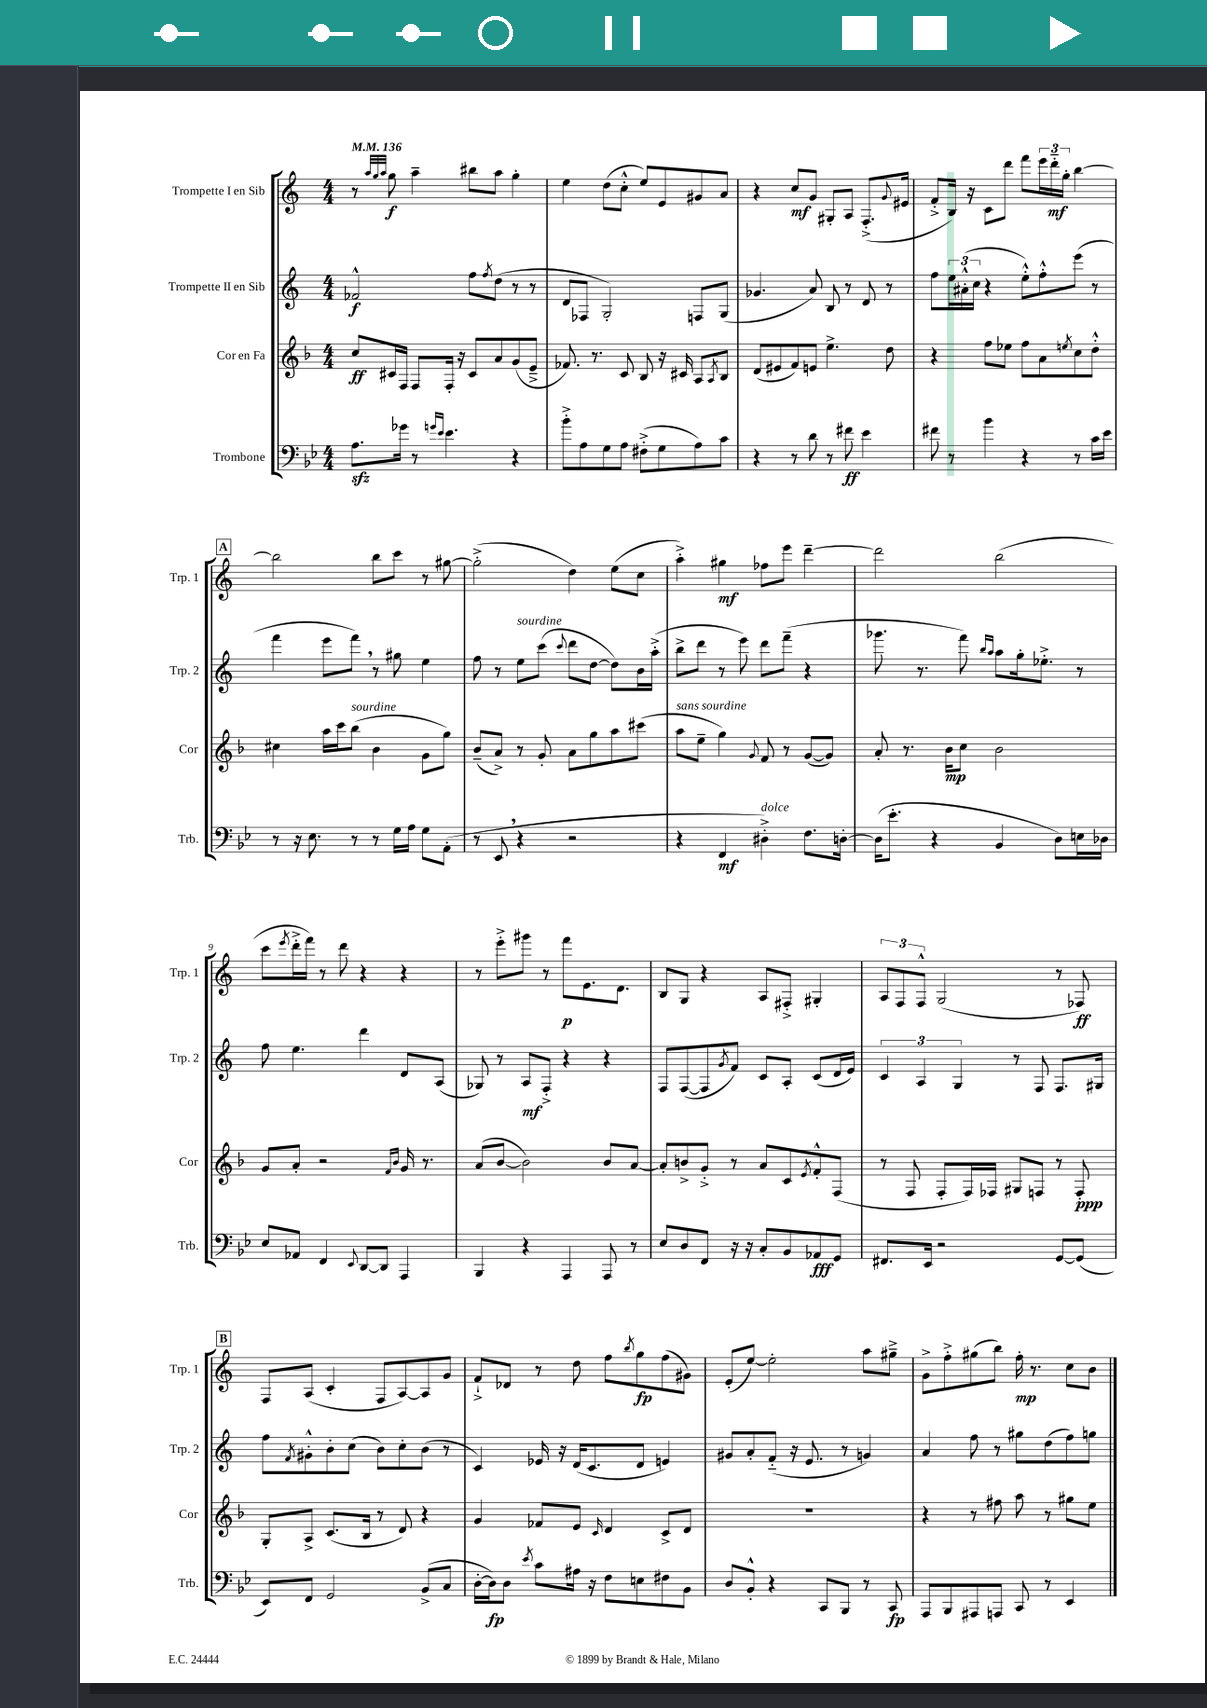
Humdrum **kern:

**kern	**dynam	**kern	**dynam	**kern	**dynam	**kern	**dynam
*part4	*part4	*part3	*part3	*part2	*part2	*part1	*part1
*staff4	*staff4	*staff3	*staff3	*staff2	*staff2	*staff1	*staff1
*I"Trombone	*	*I"Cor en Fa	*	*I"Trompette II en Sib	*	*I"Trompette I en Sib	*
*I'Trb.	*	*I'Cor	*	*I'Trp. 2	*	*I'Trp. 1	*
*clefF4	*	*clefG2	*	*clefG2	*	*clefG2	*
*k[b-e-]	*	*k[b-]	*	*k[]	*	*k[]	*
*M4/4	*	*M4/4	*	*M4/4	*	*M4/4	*
*MM136	*	*MM136	*	*MM136	*	*MM136	*
=1	=1	=1	=1	=1	=1	=1	=1
8.Azz\L	.	8cc/L	ff	2f-X^^/	f	8r	.
.	.	.	.	.	.	32qqaa/LLL	.
.	.	.	.	.	.	32qqgg/	.
.	.	.	.	.	.	32qqaa/JJJ	.
.	.	16c#X/L	.	.	.	8gg\	f
16g-X\Jk	.	16F/JJ	.	.	.	.	.
8r	.	8F/L	.	.	.	4aa~\	.
16qqgn/LL	.	.	.	.	.	.	.
16qqe-/JJ	.	.	.	.	.	.	.
4.e-\	.	16F'/Jk	.	.	.	.	.
.	.	16r	.	.	.	.	.
.	.	8c#/L	.	8ff\L	.	8bb#X\L	.
.	.	.	.	8qff/	.	.	.
.	.	8a/	.	(8dd\J	.	8aa\J	.
4r	.	(8g/	.	8r	.	4gg'\	.
.	.	8e~^/J	.	8r	.	.	.
=2	=2	=2	=2	=2	=2	=2	=2
8b-'^\L	.	8.f-X/)	.	8d/L	.	4ee\	.
8A\	.	.	.	8F-X/J	.	.	.
.	.	8.r	.	.	.	.	.
8G\	.	.	.	2G'/)	.	(8dd\L	.
8A\J	.	8c/	.	.	.	8cc'^^\J	.
(8F#X'^\L	.	8B-/	.	.	.	8ee/L)	.
8G\	.	16r	.	.	.	8e/	.
.	.	16c#X/	.	.	.	.	.
8A\)	.	8A/L	.	8Fn/L	.	8g#X/	.
.	.	8qA/	.	.	.	.	.
8c\J	.	8B-/J	.	(8G/J	.	8a/J	.
=3	=3	=3	=3	=3	=3	=3	=3
4r	.	(8d/L	.	4.g-X/	.	4r	.
.	.	8e#X/	.	.	.	.	.
8r	.	8f/)	.	.	.	8cc/L	mf
8d\	.	8en/J	.	8a/)	.	8g/J	.
8r	.	4.ee^\	.	8B/	.	8G#X'/L	.
8f#X\	ff	.	.	8r	.	8A/J	.
4e-\	.	.	.	8d/	.	(8.F'^/L	.
.	.	8dd\	.	8r	.	.	.
.	.	.	.	.	.	8qqg/	.
.	.	.	.	.	.	16e#X/Jk	.
=4	=4	=4	=4	=4	=4	=4	=4
8f#X\	.	4r	.	8ff\L	.	8f'^/L	.
8r	.	.	.	24ee\L	.	16B/Jk)	.
.	.	.	.	(24a#X'^^\	.	.	.
.	.	.	.	.	.	16r	.
.	.	.	.	24cc\JJ	.	.	.
4b-\	.	8ff\L	.	4r	.	8c\L	.
.	.	8ee-X\J	.	.	.	8ddd\J	.
4r	.	8ff\L	.	8ee'^^\L)	.	8fff\L	.
.	.	8a\	.	8ff'^^\	.	24eee\L	.
.	.	.	.	.	.	24ddd\	mf
.	.	.	.	.	.	24gg'\JJ	.
.	.	8qeen/	.	.	.	.	.
8r	.	8cc\	.	(8eee\J	.	[4bb\	.
16c\LL	.	8dd'^^\J	.	8r	.	.	.
16e-\JJ	.	.	.	.	.	.	.
!!LO:LB:g=z
!!LO:REH:place=s1:t=A
=5	=5	=5	=5	=5	=5	=5	=5
8r	.	4cc#X\	.	4fff\	.	2bb\]	.
16r	.	.	.	.	.	.	.
8.E-\	.	.	.	.	.	.	.
.	.	16aa\LL	.	8eee\L	.	.	.
.	.	16ccc\J	.	.	.	.	.
!	!	!LO:TX:a:i:t=sourdine	!	!	!	!	!
8r	.	(8bb-\J	.	8fff,\J)	.	.	.
8r	.	4b-\	.	8r	.	8bb\L	.
16G\LL	.	.	.	8gg#X\	.	8ccc\J	.
16A\JJ	.	.	.	.	.	.	.
8G\L	.	8g\L	.	4ee\	.	8r	.
(8AA'\J	.	8gg\J)	.	.	.	[8gg#X\	.
=6	=6	=6	=6	=6	=6	=6	=6
8r	.	(8b-~/L	.	8ff\	.	(2gg#'^\]	.
8EE-,/	.	8a^/J)	.	8r	.	.	.
!	!	!	!	!LO:TX:a:i:t=sourdine	!	!	!
4r	.	8r	.	8ee\L	.	.	.
.	.	8g'/	.	(8ccc\J	.	.	.
.	.	.	.	8qqccc/	.	.	.
2r	.	8a\L	.	8ddd\L	.	4dd\)	.
.	.	8gg\	.	[8dd\J	.	.	.
.	.	8aa\	.	8dd\L])	.	(8ee\L	.
.	.	(8ccc#X\J	.	16b\L	.	8cc\J	.
.	.	.	.	(16aa'^\JJ	.	.	.
=7	=7	=7	=7	=7	=7	=7	=7
!	!	!LO:TX:a:i:t=sans sourdine	!	!	!	!	!
4r	.	8aa\L	.	8bb^\L	.	4aa'^\)	.
.	.	8ee~\J	.	8ddd\J	.	.	.
4FF/	mf	4gg\)	.	8r	.	4gg#X\	mf
.	.	.	.	8eee\)	.	.	.
.	.	8qqg/	.	.	.	.	.
!LO:TX:a:i:t=dolce	!	!	!	!	!	!	!
4D#X'^\)	.	8f/	.	8ddd\L	.	8ff-X\L	.
.	.	8r	.	(8fff~\J	.	8eee\J	.
8.F\L	.	([8g/L	.	4r	.	[4ddd~\	.
.	.	8g/J])	.	.	.	.	.
[16Dn'\Jk	.	.	.	.	.	.	.
=8	=8	=8	=8	=8	=8	=8	=8
(16D\KL]	.	8a'/	.	8.ggg-X\	.	2ddd\]	.
8.e-'\J	.	.	.	.	.	.	.
.	.	8.r	.	.	.	.	.
.	.	.	.	8.r	.	.	.
4r	.	.	.	.	.	.	.
.	.	16b-\KL	mp	.	.	.	.
.	.	8cc\J	.	8fff\)	.	.	.
.	.	.	.	16qqbb/LL	.	.	.
.	.	.	.	16qqaa/JJ	.	.	.
4BB-/	.	2b-\	.	8aa\L	.	(2bb\	.
.	.	.	.	16gg'\k	.	.	.
.	.	.	.	8.ee-X'^\J	.	.	.
8D\L)	.	.	.	.	.	.	.
16En\L	.	.	.	8r	.	.	.
16D-X\JJ	.	.	.	.	.	.	.
!!LO:LB:g=z
=9	=9	=9	=9	=9	=9	=9	=9
8E-/L	.	8g/L	.	8ff\	.	8ccc\L	.
.	.	.	.	.	.	8qeee/	.
8AA-X/J	.	8a'/J	.	4.ee\	.	16ddd'^\L	.
.	.	.	.	.	.	16fff\JJ)	.
4FF/	.	2r	.	.	.	8r	.
.	.	.	.	.	.	8ddd\	.
8qqEE-/	.	.	.	.	.	.	.
[8DD/L	.	.	.	4ddd\	.	4r	.
8DD/J]	.	.	.	.	.	.	.
.	.	16qqf/LL	.	.	.	.	.
.	.	16qqb-/JJ	.	.	.	.	.
4AAA/	.	16g/	.	8d/L	.	4r	.
.	.	8.r	.	.	.	.	.
.	.	.	.	(8A/J	.	.	.
=10	=10	=10	=10	=10	=10	=10	=10
4BBB-/	.	(8a/L	.	8G-X/)	.	8r	.
.	.	[8b-/J	.	8r	.	8eee'^\L	.
4r	.	2b-\])	.	8A/L	mf	8ggg#X\J	.
.	.	.	.	8F'^/J	.	8r	.
4AAA/	.	.	.	4r	.	8fff\L	p
.	.	.	.	.	.	8.e\	.
8AAA/	.	8b-/L	.	4r	.	.	.
.	.	.	.	.	.	8.d\J	.
8r	.	[8a/J	.	.	.	.	.
=11	=11	=11	=11	=11	=11	=11	=11
8E-/L	.	8a'/L]	.	8F/L	.	8B/L	.
8D/	.	8bn^/	.	([8F/	.	8G/J	.
8FF/J	.	8g'^/J	.	8F/]	.	4r	.
.	.	.	.	8qg/	.	.	.
16r	.	8r	.	8f/J)	.	.	.
16r	.	.	.	.	.	.	.
8C'/L	.	8a/L	.	8c/L	.	8A/L	.
8BB-/	.	8c/	.	8A'/J	.	8F#X'^/J	.
.	.	8qe/	.	.	.	.	.
8AA-X/	fff	8f'^^/	.	(8c/L	.	4G#X'/	.
8GG/J	.	(8F/J	.	16d/L	.	.	.
.	.	.	.	16e/JJ)	.	.	.
=12	=12	=12	=12	=12	=12	=12	=12
8.FF#X/L	.	8r	.	6c/	.	12A/L	.
.	.	.	.	.	.	12F/	.
.	.	8F/	.	.	.	.	.
.	.	.	.	6A/	.	12F^^/J	.
16EE-/Jk	.	.	.	.	.	.	.
2r	.	8F'/L	.	.	.	(2G/	.
.	.	.	.	6G/	.	.	.
.	.	16F/L)	.	.	.	.	.
.	.	16F-X/JJ	.	.	.	.	.
.	.	8G#X/L	.	8r	.	.	.
.	.	8Fn/J	.	8F/	.	.	.
[8GG/L	.	8r	.	8.F/L	.	8r	.
(8GG/J]	.	8F'/	ppp	.	.	8F-X/)	ff
.	.	.	.	16G#X/Jk	.	.	.
!!LO:LB:g=z
!!LO:REH:place=s1:t=B
=13	=13	=13	=13	=13	=13	=13	=13
8EE-/L)	.	8G'/L	.	8ff\L	.	8F/L	.
.	.	.	.	8qf/	.	.	.
8FF/J	.	8A^/J	.	8g#X'^^\	.	(8A/J	.
2GG/	.	(8.c/L	.	8b'\	.	4c'/	.
.	.	.	.	(8cc\J	.	.	.
.	.	16B-/Jk	.	.	.	.	.
.	.	8r	.	8b\L)	.	8F/L	.
.	.	8d/)	.	8cc'\	.	[8A/)	.
(8BB-^/L	.	4r	.	(8b\J	.	8A/]	.
8C/J	.	.	.	8r	.	8g/J	.
=14	=14	=14	=14	=14	=14	=14	=14
[16D'\LL	.	4g/	.	4c/)	.	8f`^/L	.
16D\J])	fp	.	.	.	.	.	.
8D\J	.	.	.	.	.	8d-X/J	.
8qe-/	.	.	.	.	.	.	.
8c\L	.	8f-X/L	.	16e-X/	.	8r	.
.	.	.	.	16r	.	.	.
16A#X\Jk	.	8e/J	.	(16d/KL	.	8dd\	.
16r	.	.	.	8.c/	.	.	.
.	.	16qqc/	.	.	.	.	.
8F\L	.	4d/	.	.	.	8ff\L	.
.	.	.	.	.	.	8qbb/	.
8En\	.	.	.	8d/J	.	8gg\	fp
8F#X\	.	8c^/L	.	4en/)	.	(8ff\	.
8BB-\J	.	8d/J	.	.	.	8g#X\J)	.
=15	=15	=15	=15	=15	=15	=15	=15
8D/L	.	1r	.	8g#X/L	.	(8e'/L	.
8BB-'^^/J	.	.	.	8a'/	.	[8ee/J)	.
4r	.	.	.	(8f/J	.	2ee'\]	.
.	.	.	.	16r	.	.	.
.	.	.	.	8.e/	.	.	.
8CC/L	.	.	.	.	.	.	.
8BBB-/J	.	.	.	8r	.	.	.
8r	.	.	.	4gn/)	.	8aa\L	.
8CC/	fp	.	.	.	.	8gg#X~^\J	.
=16	=16	=16	=16	=16	=16	=16	=16
8AAA/L	.	4r	.	4a/	.	8g^\L	.
8BBB-/	.	.	.	.	.	8ff'^\	.
8AAA#X/	.	8r	.	8ff\	.	(8gg#X\	.
8AAAn/J	.	8ff#X\	.	8r	.	8bb\J)	.
8CC/	.	8aa\	.	8gg#X\L	.	16ff'\	mp
.	.	.	.	.	.	8.r	.
8r	.	8r	.	(8dd\	.	.	.
4EE-/	.	8gg#X\L	.	8ff\)	.	8cc\L	.
.	.	8ee\J	.	8ggn\J	.	8b\J	.
==	==	==	==	==	==	==	==
*-	*-	*-	*-	*-	*-	*-	*-
